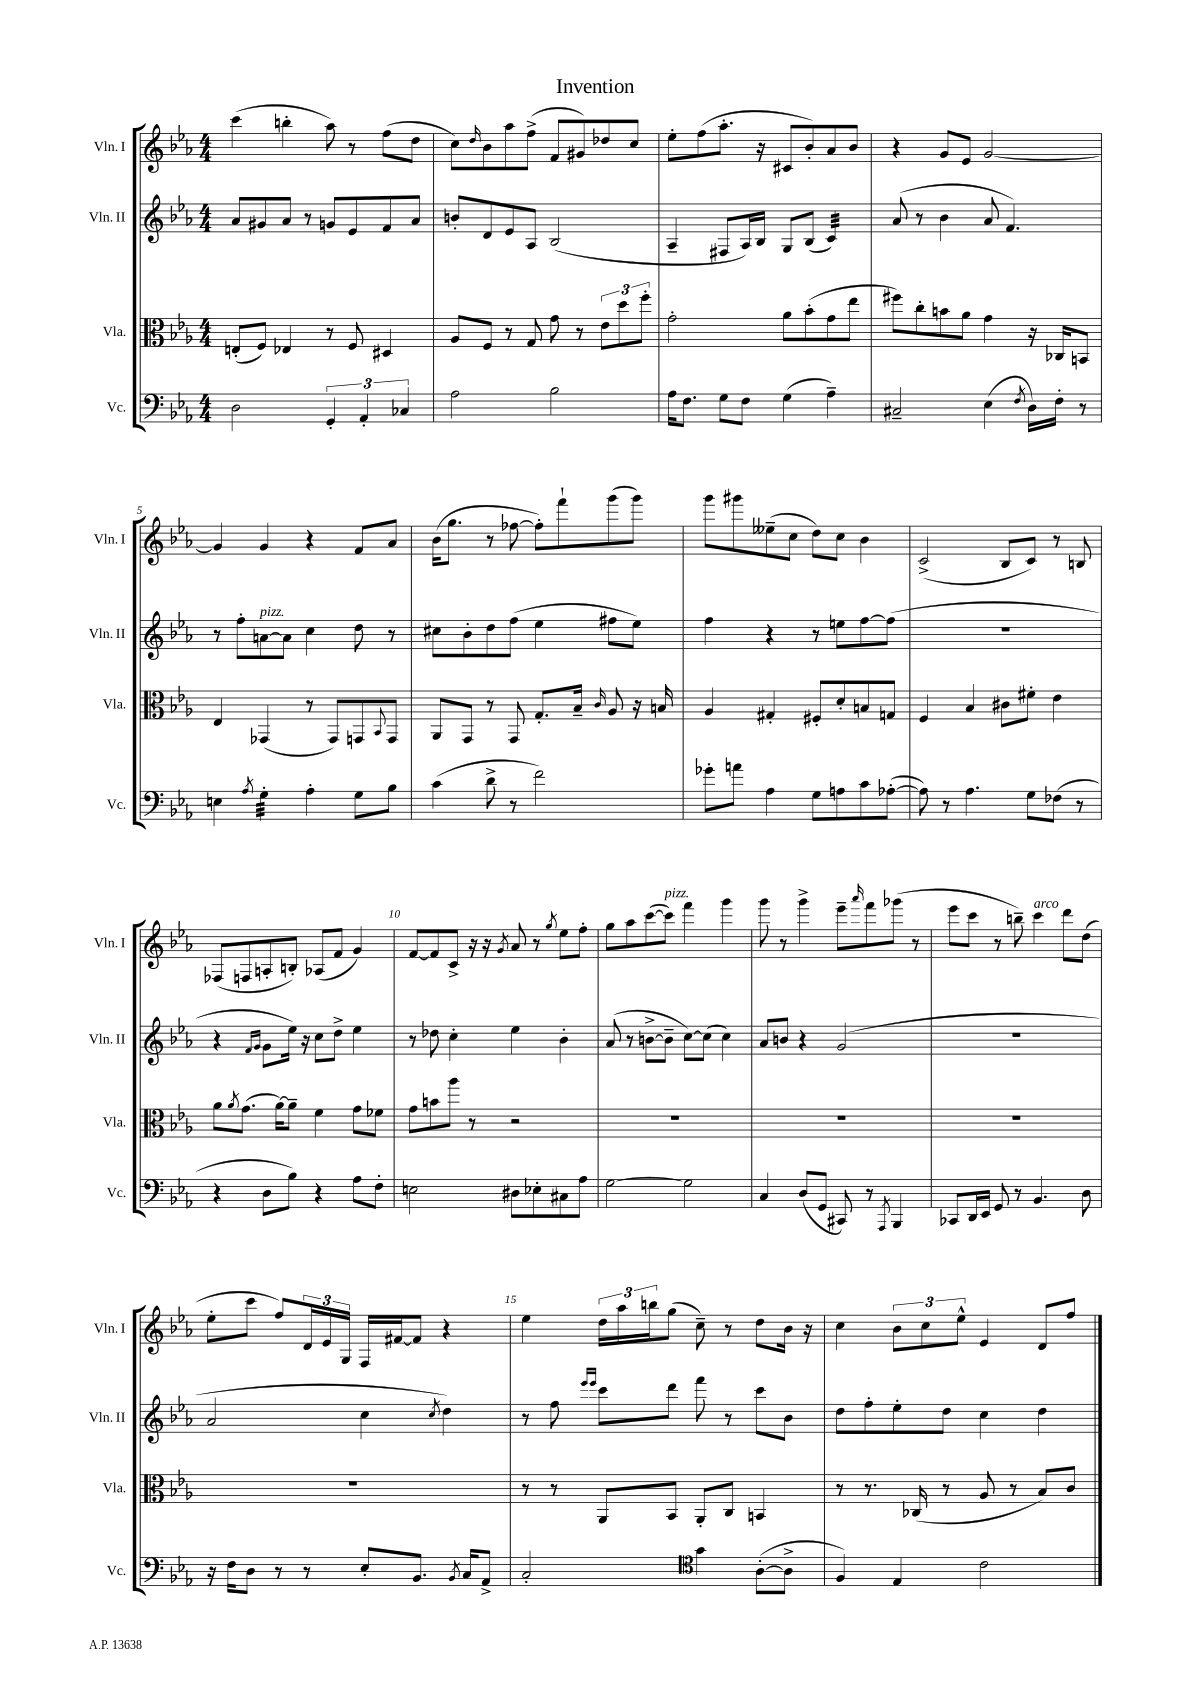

**kern	**kern	**kern	**kern
*staff4	*staff3	*staff2	*staff1
*clefF4	*clefC3	*clefG2	*clefG2
*k[b-e-a-]	*k[b-e-a-]	*k[b-e-a-]	*k[b-e-a-]
*M4/4	*M4/4	*M4/4	*M4/4
2D	(8E'	8a-	(4ccc
.	8F)	8g#	.
.	4E-	8a-	4bb'
.	.	8r	.
6GG'	8r	8g	8aa-)
.	8F	8e-	8r
6AA-'	.	.	.
.	4D#	8f	(8ff
6C-	.	.	.
.	.	8a-	8dd
=	=	=	=
2A-	8A-	8b'	8cc)
.	.	.	16qqdd
.	8F	8d	8b-
.	8r	8e-	8aa-
.	8G	8A-	(8ff^
2B-	8g	(2B-	8f
.	8r	.	8g#)
.	12e-	.	8dd-
.	12dd	.	.
.	.	.	8cc
.	12ff'	.	.
=	=	=	=
16A-	2g'	4A-~	8ee-'
8.F	.	.	.
.	.	.	(8ff
8G	.	8F#	8.aa-'
8F	.	16A-)	.
.	.	16B-	16r
(4G	8a-	8G	8c#
.	(8b-'	(8B-	8b-')
4A-~)	8g	4c)	8a-
.	8ee-	.	8b-
=	=	=	=
2C#~	8ff#)	(8a-	4r
.	8cc'	8r	.
.	8b	4b-	8g
.	8a-	.	8e-
(4E-	4g	8a-	[2g
.	.	4.f)	.
8qF	.	.	.
16D)	16r	.	.
16F'	16C-	.	.
8r	8BB	.	.
=	=	=	=
4E	4E-	8r	4g]
.	.	8ff'	.
8qA-	.	.	.
4G'	(4GG-	[8a	4g
.	.	8a]	.
4A-'	8r	4cc	4r
.	8GG-)	.	.
8G	8GG	8dd	8f
.	8qqBB-	.	.
8B-	8GG	8r	8a-
=	=	=	=
(4c	8AA-	8cc#	(16b-
.	.	.	8.gg
.	8GG	8b-'	.
8d^	8r	8dd	8r
8r	8GG	(8ff	[8ff-
2f)	8.G'	4ee-	8ff-'])
.	.	.	8fff`
.	16B-~	.	.
.	16qqc	.	.
.	8A-	8ff#	(8ggg
.	16r	8ee-)	8ggg)
.	16B	.	.
=	=	=	=
8g-'	4A-	4ff	8ggg
8a	.	.	8ggg#
4A-	4G#'	4r	(8ee--~
.	.	.	8cc
8G	8F#'	8r	8dd)
8A	8d'	8ee	8cc
8c	8B	[8ff	4b-
([8A-'	8G	(8ff]	.
=	=	=	=
8A-])	4F	1r	(2c^
8r	.	.	.
4.A-	4B-	.	.
.	8c#	.	8B-
8G	8f#'	.	8c)
(8F-	4e-	.	8r
8r	.	.	8B
=	=	=	=
4r	8a-	4r	(8F-
.	8qa-	.	.
.	(8.g	.	8F
.	.	16qqf	.
.	.	16qqg	.
8D	.	8g	8A'
.	[16a-)	.	.
8B-)	8a-~]	16ee-)	8B')
.	.	16r	.
4r	4f	8cc	(8A-
.	.	8dd^	8f
8A-	8g	4ee-	4g)
8F'	8f-	.	.
=	=	=	=
2E	8g	8r	[8f
.	8b	8dd-	8f]
.	8aa-	4cc'	8c^
.	8r	.	16r
.	.	.	16r
.	.	.	8qg
8D#	2r	4ee-	8a-
8E-'	.	.	8r
.	.	.	8qgg
8C#	.	4b-'	8ee-
8A-	.	.	8ff'
=	=	=	=
[2G	1r	(8a-	8gg
.	.	8r	8aa-
.	.	[8b^	([8ccc
.	.	8b~]	8ccc])
2G]	.	[8cc)	4fff
.	.	(8cc]	.
.	.	4cc)	4ggg
=	=	=	=
4C	1r	8a-	8ggg
.	.	8b	8r
(8D	.	4r	4ggg^
8GG	.	.	.
8CC#)	.	(2g	8eee-~
.	.	.	16qqaaa-
8r	.	.	8fff
8qAAA-	.	.	.
4BBB-	.	.	(8ggg-
.	.	.	8r
=	=	=	=
8CC-	1r	1r	8eee-
16DD	.	.	8ccc
16EE-	.	.	.
8GG	.	.	8r
8r	.	.	8bb~)
4.BB-	.	.	4ccc
.	.	.	8ddd
8D	.	.	(8dd
=	=	=	=
16r	1r	2a-	8ee-'
16F	.	.	.
8D	.	.	8ccc
8r	.	.	8ff)
8r	.	.	24d
.	.	.	24e-
.	.	.	24G
8E-'	.	4cc	16F
.	.	.	[16f#
8.BB-	.	.	8f#]
.	.	8qcc	.
.	.	4dd)	4r
8qBB-	.	.	.
16C	.	.	.
8AA-^	.	.	.
=	=	=	=
2C'	8r	8r	4ee-
.	8r	8ff	.
.	.	16qqeee-	.
.	.	16qqeee-	.
.	8AA-	8ccc	24dd
.	.	.	24aa-
.	.	.	24bb
.	8BB-	8ddd	(8gg
*clefC4	*	*	*
4g	8AA-'	8fff	8cc~)
.	8C	8r	8r
([8A-'	4BB	8ccc	8dd
8A-^]	.	8b-	16b-
.	.	.	16r
=	=	=	=
4F)	8r	8dd	4cc
.	8.r	8ff'	.
4E-	.	8ee-'	12b-
.	(16C-	.	.
.	.	.	12cc
.	8r	8dd	.
.	.	.	12ee-^^
2c	8A-	4cc	4e-
.	8r	.	.
.	8B-)	4dd	8d
.	8c	.	8ff
==	==	==	==
*-	*-	*-	*-
